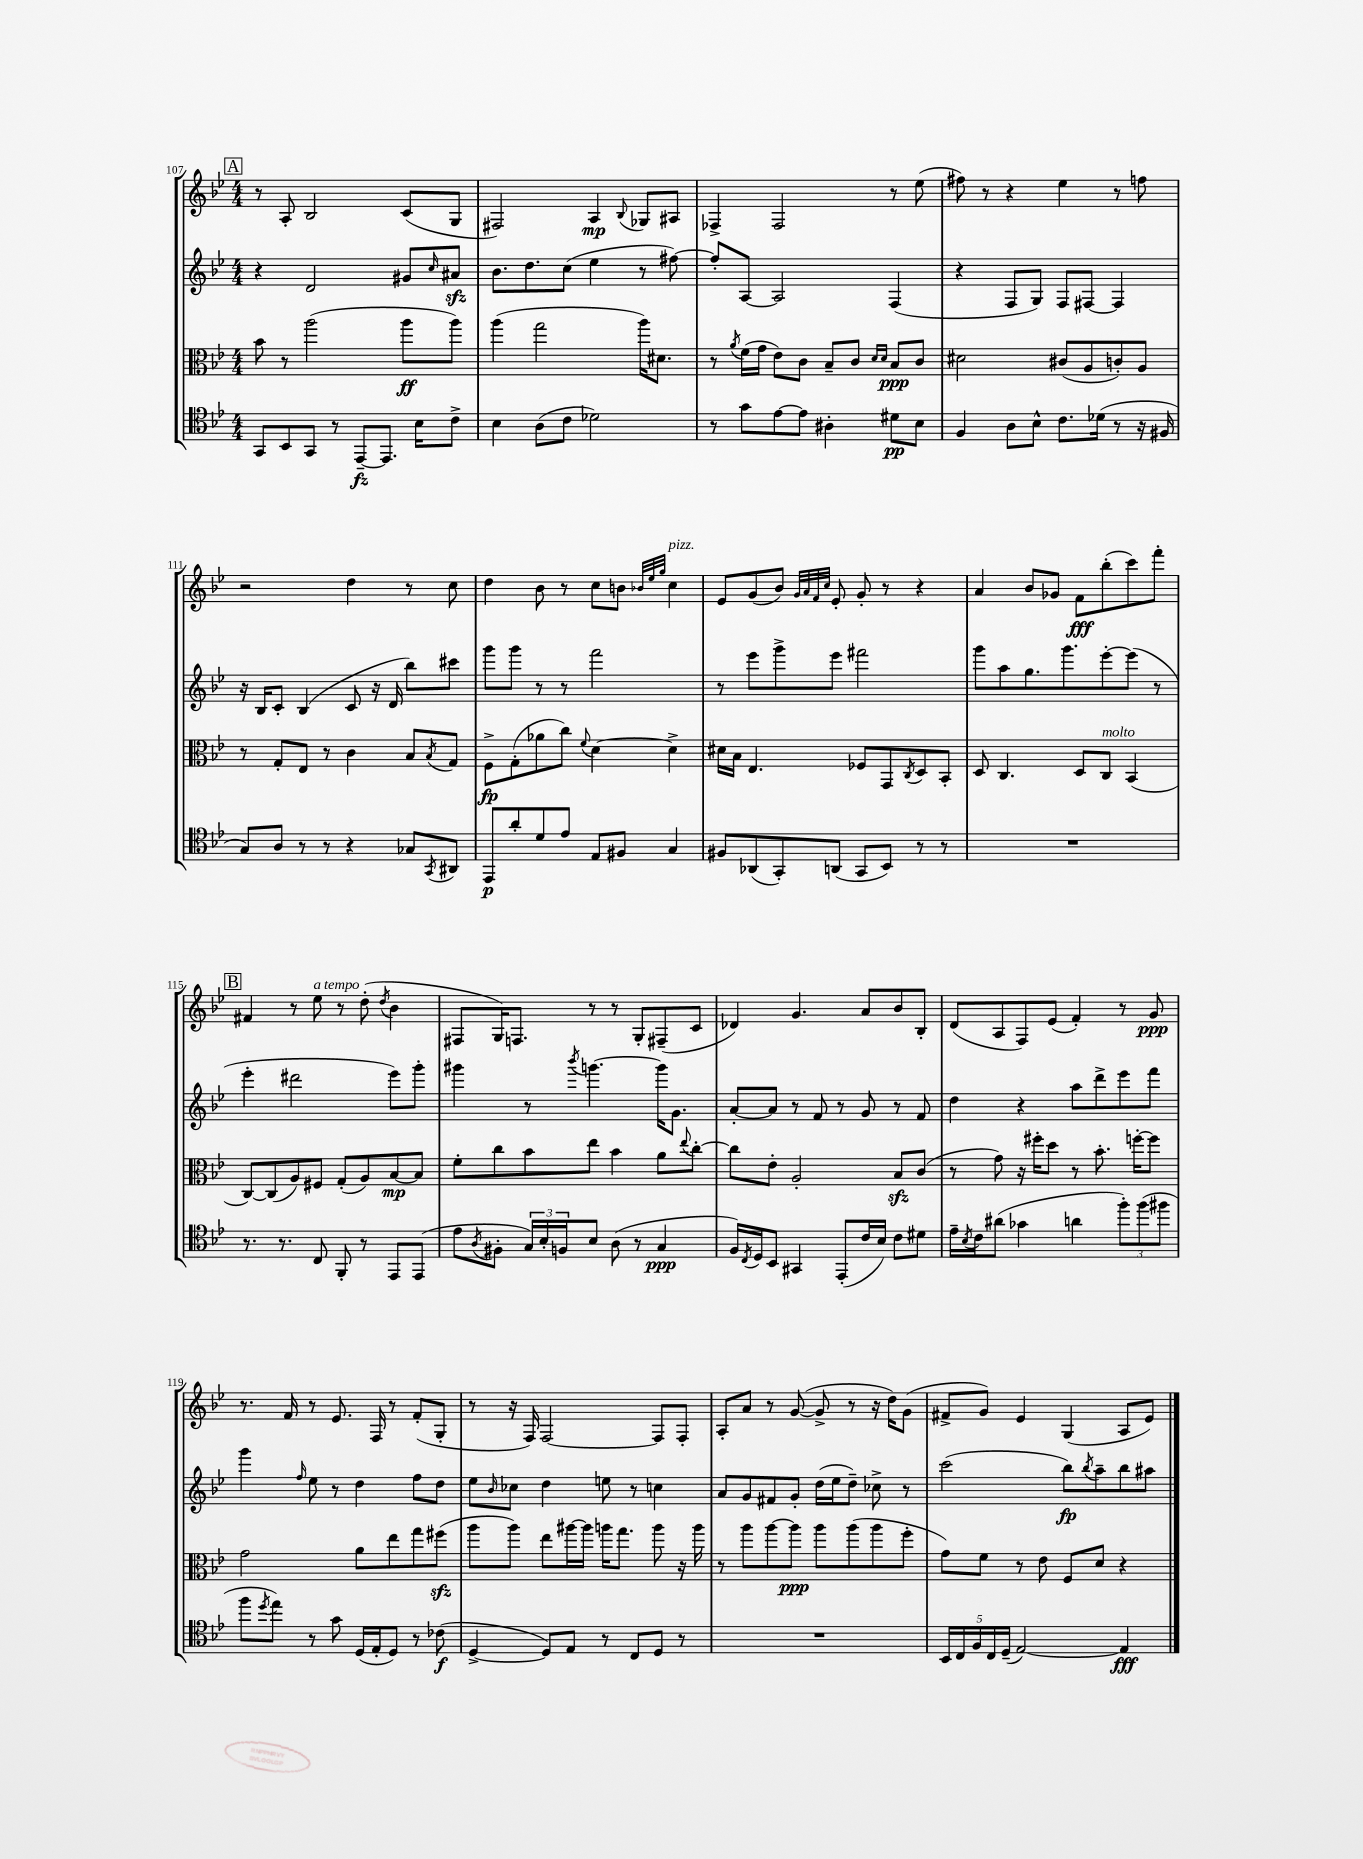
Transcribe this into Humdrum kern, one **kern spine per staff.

**kern	**kern	**kern	**kern
*staff4	*staff3	*staff2	*staff1
*clefC4	*clefC3	*clefG2	*clefG2
*k[b-e-]	*k[b-e-]	*k[b-e-]	*k[b-e-]
*M4/4	*M4/4	*M4/4	*M4/4
8GG	8b-	4r	8r
8BB-	8r	.	8A'
8GG	(2aa	2d	2B-
8r	.	.	.
[8EE-~	.	.	.
8.EE-]	.	.	.
.	8aa	8g#	(8c
16B-	.	.	.
.	.	16qqcc	.
8c^	8aa)	8a#	8G
=	=	=	=
4B-	(4aa	8.b-	2F#)
.	.	8.dd	.
(8A	2gg	.	.
8c	.	(8cc	.
2d-)	.	4ee-	4A
.	.	.	8qqB-
.	16aa)	8r	8G-
.	8.d#	.	.
.	.	[8ff#)	8A#
=	=	=	=
8r	8r	8ff#']	4F-^
.	8qa	.	.
8g	(16f	[8A	.
.	16g	.	.
[8e-	8e-)	2A]	2F-
8e-]	8c	.	.
4A#'	8B-~	.	.
.	8c	.	.
.	16qqd	.	.
.	16qqd	.	.
8d#	8B-	(4F	8r
8B-	8c	.	(8ee-
=	=	=	=
4F	2d#	4r	8ff#)
.	.	.	8r
8A	.	8F	4r
8B-^^	.	8G)	.
8.c	(8c#	8F	4ee-
.	8A	[8F#	.
(16d-	.	.	.
8r	8c')	4F#]	8r
16r	8A	.	8ff
16F#	.	.	.
=	=	=	=
8G)	8r	16r	2r
.	.	16B-	.
8A	8G'	8c'	.
8r	8E-	(4B-	.
8r	8r	.	.
4r	4c	8c	4dd
.	.	16r	.
.	.	16d	.
8G-	8B-	8bb-)	8r
8qGG	8qB-	.	.
8AA#	8G	8ccc#	8cc
=	=	=	=
8EE-	8F^	8ggg	4dd
8a'	(8G'	8ggg	.
8d	8a-	8r	8b-
8e-	8cc)	8r	8r
.	8qqf	.	.
8E-	[4d	2fff	8cc
8F#	.	.	8b
.	.	.	32qqb-
.	.	.	32qqee-
.	.	.	32qqgg
4G	4d^]	.	4cc
=	=	=	=
8F#	16d#	8r	8e-
.	16B-	.	.
(8AA-	4.E-	8eee-	(8g
8GG')	.	8ggg^	8b-)
.	.	.	32qqg
.	.	.	32qqa
.	.	.	32qqf
.	.	.	32qqcc
(8AA	.	8eee-	8e-'
8GG	8F-	2fff#	8g'
8BB-)	8GG	.	8r
.	8qC	.	.
8r	8D	.	4r
8r	8BB-'	.	.
=	=	=	=
1r	8D	8ggg	4a
.	4.C	8aa	.
.	.	8.gg	8b-
.	.	.	8g-
.	.	8.ggg	.
.	8D	.	8f
.	8C	[8eee-'	(8bb-'
.	(4BB-	(8eee-]	8ccc)
.	.	8r	8fff'
=	=	=	=
8.r	[8C)	4eee-'	4f#
.	(8C]	.	.
8.r	.	.	.
.	8A)	2ddd#	8r
8C	8F#	.	8ee-
8FF'	(8G'	.	8r
8r	8A)	.	(8dd'
.	.	.	8qdd
8EE-	[8B-	8eee-)	4b-
(8EE-	8B-]	8ggg'	.
=	=	=	=
8e-	8f'	4ggg#	8F#
8qA	.	.	.
8F#'	8cc	.	16G)
.	.	.	8.F
24G)	8b-	8r	.
24B-'	.	.	.
24F	.	.	.
.	.	8qbbb-	.
8B-	8ee-	[4.ggg	8r
(8A	4b-	.	8r
8r	.	.	8G'
4G	8a	16ggg]	(8F#~
.	.	8.g	.
.	8qqee-	.	.
.	[8cc'	.	8c
=	=	=	=
16F)	8cc]	[8a'	4d-)
8qC	.	.	.
16D	.	.	.
8BB-	8e-'	8a]	.
4GG#	2A'	8r	4.g
.	.	8f	.
(8EE-'	.	8r	.
16c	.	8g	8a
16B-)	.	.	.
8c	8B-	8r	8b-
8d#	(8c	8f	8B-'
=	=	=	=
16e-~	8r	4dd	(8d
8qB-	.	.	.
16c	.	.	.
(8a#	8g)	.	8A
4g-	16r	4r	8F)
.	16ff#'	.	.
.	8dd	.	(8e-
4a	8r	8aa	4f')
.	8.b-'	8ddd^	.
12ff')	.	8eee-	8r
.	[16ff'	.	.
(12ff	.	.	.
.	8ff]	8fff	8g
12ff#	.	.	.
=	=	=	=
8ff	2g	4ggg	8.r
8qdd	.	.	.
8ee-)	.	.	.
.	.	.	16f
.	.	16qqff	.
8r	.	8ee-	8r
8g	.	8r	8.e-
(16D	8a	4dd	.
16E-'	.	.	16F
8D)	8ee-	.	8r
8r	8gg	8ff	(8f'
(8c-	(8ff#	8dd	8G'
=	=	=	=
[4D^	8aa	8ee-	8r
.	.	16qqb-	.
.	8aa)	8cc-	16r
.	.	.	16F)
8D])	8ee-	4dd	[2F
8E-	[16aa#	.	.
.	16aa#]	.	.
8r	16aa	8ee	.
.	8.gg	.	.
8C	.	8r	.
8D	8aa	4cc	8F]
8r	16r	.	8F'
.	16aa	.	.
=	=	=	=
1r	8r	8a	8A'
.	8aa	8g	8a
.	[8aa	8f#	8r
.	8aa]	8g'	([8g
.	8aa	(16dd	8g^]
.	.	16ee-	.
.	(8aa	8dd~)	8r
.	8aa	8cc-^	16r
.	.	.	16dd)
.	8ff'	8r	(8g
=	=	=	=
20BB-	8g)	(2ccc	8f#^
20C	.	.	.
20F	.	.	.
.	8f	.	8g)
20C	.	.	.
(20D~	.	.	.
[2E-)	8r	.	4e-
.	8e-	.	.
.	8F	8bb-)	(4G
.	.	8qbb-	.
.	8d	8aa~	.
4E-]	4r	8bb-	8A
.	.	8aa#	8e-)
==	==	==	==
*-	*-	*-	*-
